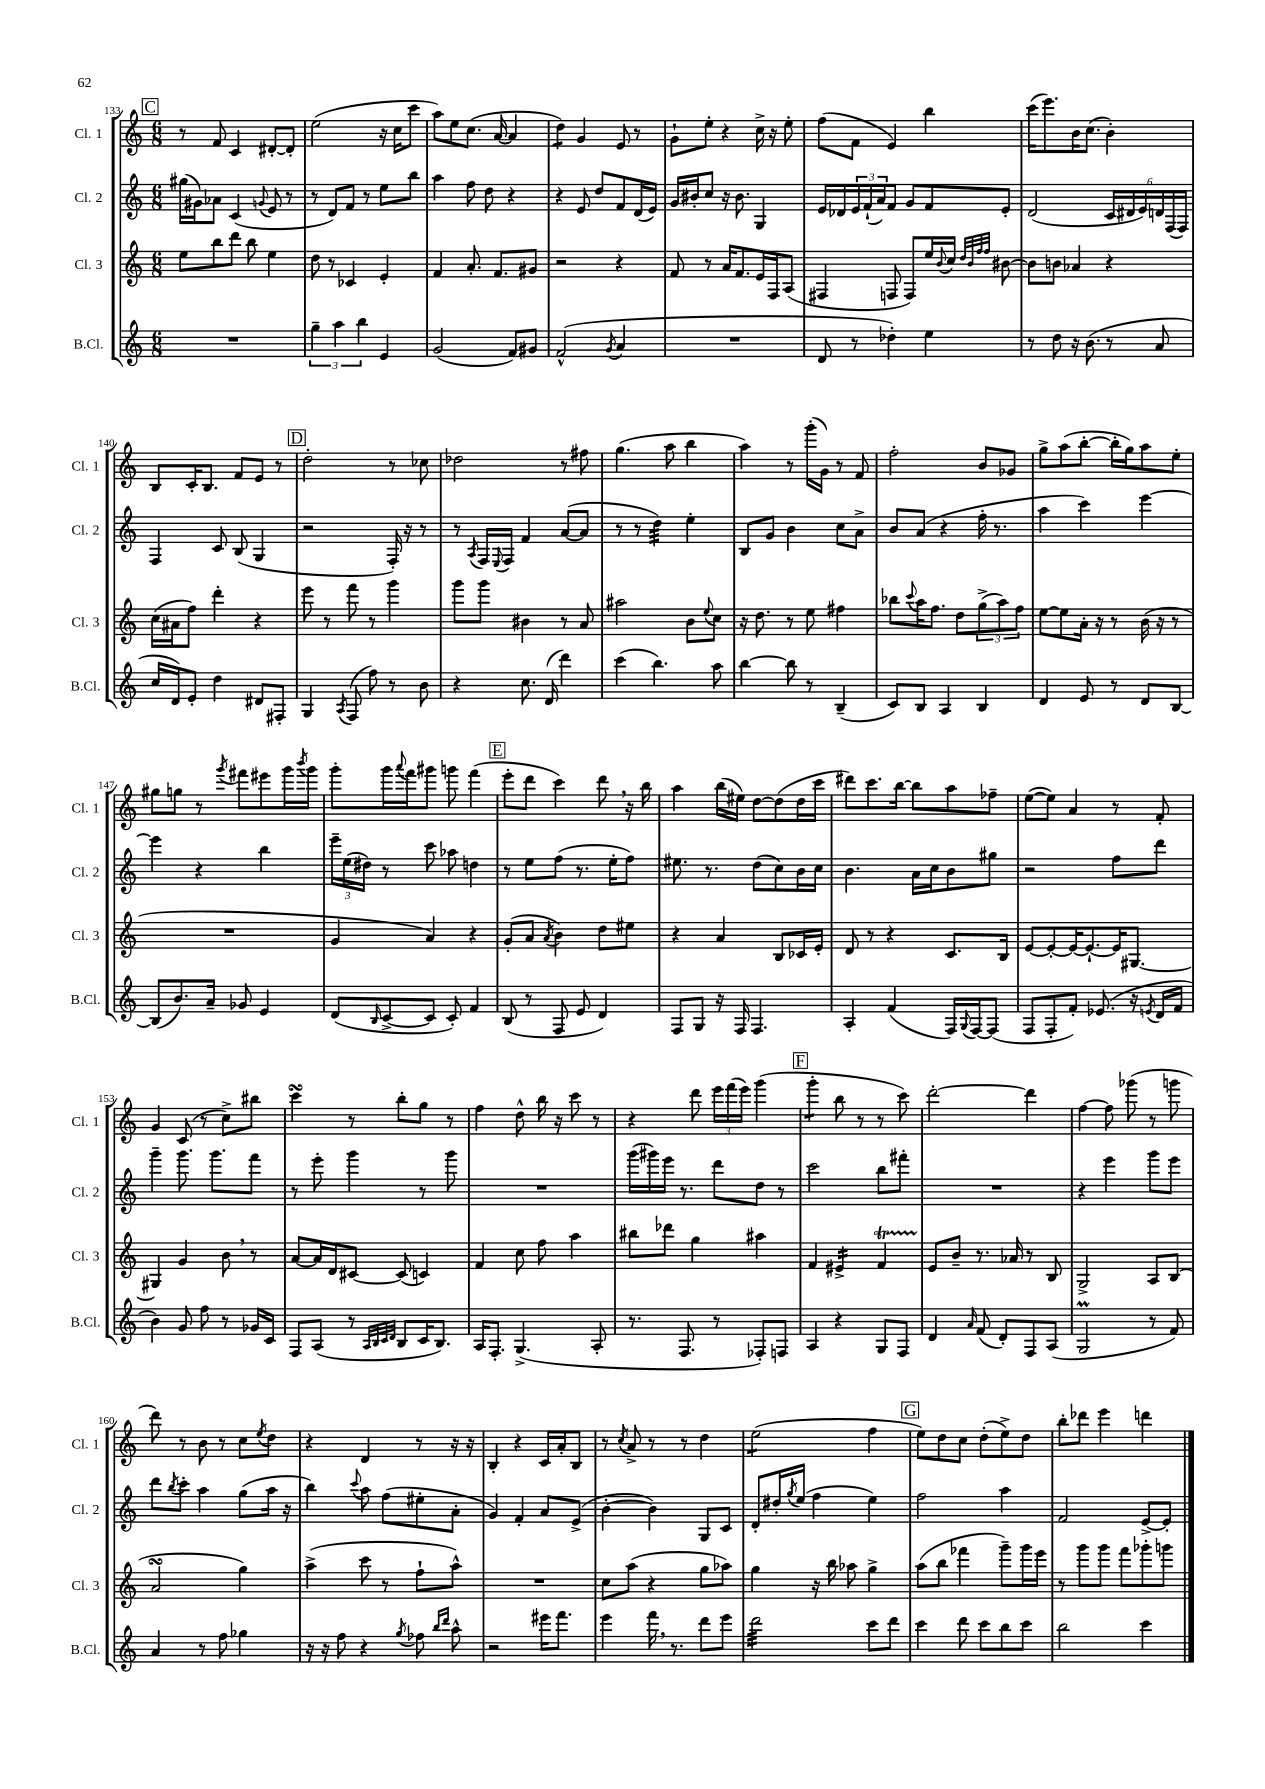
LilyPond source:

<<
\new StaffGroup <<
\new Staff = "s0" \with { instrumentName = "Cl. 1" shortInstrumentName = "Cl. 1" } {
    \clef treble \key c \major \numericTimeSignature \time 6/8
    \mark \markup { \box "C" } r8 f'8 c'4 dis'8~-. dis'8-. |
    e''2( r16 c''16 c'''8 |
    a''8) e''8 c''8.( a'16~ a'4 |
    d''4:8) g'4 e'8 r8 |
    g'8-! e''8-. r4 c''16-> r16 e''8-. |
    f''8( f'8 e'4) b''4 |
    c'''16( e'''8.) b'16 c''8.( b'4-.) |
    b8 c'16-. b8. f'8 e'8 r8 |
    \mark \markup { \box "D" } d''2-. r8 ces''8 |
    des''2 r8 fis''8 |
    g''4.( a''8 b''4 |
    a''4) r8 g'''16-.( g'16) r8 f'8 |
    f''2-. b'8 ges'8 |
    g''8-> a''8( b''8~-. b''16-. g''16) a''8 e''8-. |
    gis''8 g''8 r8 \acciaccatura { g'''8 } fis'''8 eis'''8 g'''16 \acciaccatura { b'''8 } g'''16 |
    g'''8-. g'''16 \appoggiatura { a'''8 } f'''16 gis'''8 g'''8 f'''4( |
    \mark \markup { \box "E" } e'''8-. d'''8 c'''4) d'''8 \breathe r16 b''16 |
    a''4 b''16( eis''16) d''8~ d''8( d''16 c'''16 |
    dis'''8) c'''8. b''16~ b''8 a''8 fes''8-- |
    e''8~( e''8) a'4 r8 f'8-. |
    g'4 c'8( r8 c''8->) bis''8 |
    c'''4\turn r8 b''8-. g''8 r8 |
    f''4 d''8-^ b''16 r16 c'''8 r8 |
    r4 d'''8 \tuplet 3/2 { e'''16 f'''16( e'''16) } g'''4( |
    \mark \markup { \box "F" } g'''4:8-. b''8 r8 r8 c'''8) |
    d'''2~-. d'''4 |
    f''4~ f''8 ges'''8( r8 g'''8 |
    d'''8) r8 b'8 r8 c''8 \acciaccatura { e''8 } d''8 |
    r4 d'4 r8 r16 r16 |
    b4-. r4 c'16 a'16-. b8 |
    r8 \acciaccatura { c''8 } a'8-> r8 r8 d''4 |
    e''2:8( f''4 |
    \mark \markup { \box "G" } e''8) d''8 c''8 d''8-.( e''8->) d''8 |
    b''8-. des'''8 e'''4 d'''4 \bar "|." |
}
\new Staff = "s1" \with { instrumentName = "Cl. 2" shortInstrumentName = "Cl. 2" } {
    \clef treble \key c \major \numericTimeSignature \time 6/8
    \mark \markup { \box "C" } gis''16( gis'16) aes'8 c'4( \appoggiatura { g'8 } e'8 r8 |
    r8 d'8) f'8 r8 e''8 b''8 |
    a''4 f''8 d''8 r4 |
    r4 e'8 d''8 f'8 d'16( e'16) |
    g'16 bis'16-. c''8 r16 bis'8. g4 |
    e'16 des'16 \tuplet 3/2 { e'16 f'16-!( a'16) } f'8 g'8 f'8 e'8-. |
    d'2( \tuplet 6/4 { c'16 dis'16 e'16) d'16 f16( f16) } |
    f4 c'8 b8( g4 |
    \mark \markup { \box "D" } r2 f16-.) r16 r8 |
    r8 \acciaccatura { a8 } f16 \appoggiatura { e8 } f16 f'4 a'8~( a'8 |
    r8 r8 d''4:32) e''4-. |
    b8 g'8 b'4 c''8 a'8-> |
    b'8 a'8( r4 f''16-. r8. |
    a''4 c'''4) e'''4~ |
    e'''4 r4 b''4 |
    \tuplet 3/2 { e'''16-- e''16( dis''16) } r8 c'''8 aes''8 d''4 |
    \mark \markup { \box "E" } r8 e''8 f''8( r8. e''16-. f''8) |
    eis''8. r8. d''8( c''8) b'16 c''16 |
    b'4. a'16 c''16 b'8 gis''8 |
    r2 f''8 d'''8 |
    g'''4-- g'''8. g'''8. f'''8 |
    r8 e'''8-. g'''4 r8 g'''8 |
    R2. |
    g'''16( gis'''16) e'''16 r8. d'''8 d''8 r8 |
    \mark \markup { \box "F" } c'''2 b''8 fis'''8-. |
    R2. |
    r4 e'''4 g'''8 e'''8 |
    d'''8 \acciaccatura { b''8 } c'''8-. a''4 g''8( a''16 r16 |
    b''4) \appoggiatura { c'''8 } a''8 f''8( eis''8-. a'8-. |
    g'4) f'4-. a'8 e'8->( |
    b'4~-. b'4) g8 c'8 |
    d'8-. dis''16-. \acciaccatura { g''8 } e''16( f''4 e''4) |
    \mark \markup { \box "G" } f''2 a''4 |
    f'2 e'8~-> e'8-. \bar "|." |
}
\new Staff = "s2" \with { instrumentName = "Cl. 3" shortInstrumentName = "Cl. 3" } {
    \clef treble \key c \major \numericTimeSignature \time 6/8
    \mark \markup { \box "C" } e''8 b''8 d'''8 b''8 e''4 |
    d''8 r8 ces'4 e'4-. |
    f'4 a'8.-. f'8. gis'8 |
    r2 r4 |
    f'8 r8 a'16 f'8. e'16 f16 a8( |
    fis4 f8 f8) e''16 \appoggiatura { b'8 } c''16 \grace { d''32 b'32 f''32 f''32 } bis'8~ |
    bis'8 b'8 aes'4 r4 |
    c''16( ais'16 f''8) d'''4-. r4 |
    \mark \markup { \box "D" } e'''8 r8 f'''8 r8 g'''4 |
    g'''8 g'''8 bis'4 r8 a'8 |
    ais''2 b'8 \appoggiatura { e''8 } c''8 |
    r16 d''8. r8 e''8 fis''4 |
    bes''8 \appoggiatura { c'''8 } a''16 f''8. d''8 \tuplet 3/2 { g''8->( a''8) f''8 } |
    e''8~ e''8 a'16-. r16 r8 b'16( r16 r8 |
    R2. |
    g'4 a'4) r4 |
    \mark \markup { \box "E" } g'8-.( a'8 \acciaccatura { a'8 } b'4) d''8 eis''8 |
    r4 a'4 b8 ces'16 e'16-. |
    d'8 r8 r4 c'8. b16 |
    e'8~ e'8~-. e'16~ e'8.~-! e'16 gis8.~ |
    gis4 g'4 b'8 \breathe r8 |
    a'8~ a'16 d'16 cis'8~ cis'8( c'4) |
    f'4 c''8 f''8 a''4 |
    bis''8 des'''8 g''4 ais''4 |
    \mark \markup { \box "F" } f'4 eis'4:16-> f'4\startTrillSpan |
    e'8\stopTrillSpan b'8-- r8. aes'16 r8 b8 |
    g2-> a8 b8( |
    a'2\turn g''4) |
    a''4->( c'''8 r8 f''8-! a''8-^) |
    R2. |
    c''8 a''8( r4 g''8 aes''8) |
    g''4 r16 b''16 aes''8 g''4-> |
    \mark \markup { \box "G" } a''8( b''8 fes'''4 g'''8--) g'''16 e'''16 |
    r8 g'''8 g'''8 f'''8 ges'''8-. g'''8 \bar "|." |
}
\new Staff = "s3" \with { instrumentName = "B.Cl." shortInstrumentName = "B.Cl." } {
    \clef treble \key c \major \numericTimeSignature \time 6/8
    \mark \markup { \box "C" } R2. |
    \tuplet 3/2 { g''4-- a''4 b''4 } e'4 |
    g'2( f'8) gis'8 |
    f'2-^( \acciaccatura { g'8 } a'4 |
    R2. |
    d'8 r8 des''4-.) e''4 |
    r8 d''8 r16 b'8.( r8 a'8 |
    c''16 d'16) e'8-. d''4 dis'8 fis8-. |
    \mark \markup { \box "D" } g4 \acciaccatura { a8 } f8( f''8) r8 b'8 |
    r4 c''8. d'16( d'''4) |
    c'''4( b''4.) a''8 |
    b''4~ b''8 r8 b4--( |
    c'8) b8 a4 b4 |
    d'4 e'8 r8 d'8 b8~ |
    b8( b'8.) a'16-- ges'8 e'4 |
    d'8( \grace { b16 } c'8~-> c'8 c'8-.) f'4 |
    \mark \markup { \box "E" } b8( r8 f8 e'8 d'4) |
    f8 g8 r16 f16 f4. |
    a4-. f'4( f16) \appoggiatura { g8 } f16~ f8( |
    f8 f8-. f'8-.) ees'8.( r16 \acciaccatura { e'8 } d'16 f'16 |
    b'4) g'8 f''8 r8 ges'16 c'16 |
    f8 a8( r8 \grace { a32 b32 c'32 d'32 } b8 c'16 b8.) |
    a16 f8.-. g4.->( a8-. |
    r8. f8. r8 fes8-.) f8 |
    \mark \markup { \box "F" } a4 r4 g8 f8 |
    d'4 \grace { a'16 } f'8( d'8-.) f8 a8( |
    g2\prall r8 f'8) |
    a'4 r8 f''8 ges''4 |
    r16 r16 f''8 r4 \acciaccatura { g''8 } fes''8 \grace { b''16 d'''16 } a''8-^ |
    r2 eis'''16 f'''8. |
    e'''4 f'''16 \breathe r8. d'''8 e'''8 |
    d'''2:32 c'''8 d'''8 |
    \mark \markup { \box "G" } c'''4 d'''8 c'''8 b''8 c'''8 |
    b''2 c'''4 \bar "|." |
}
>>
>>
\layout { \context { \Score currentBarNumber = #133 } }
